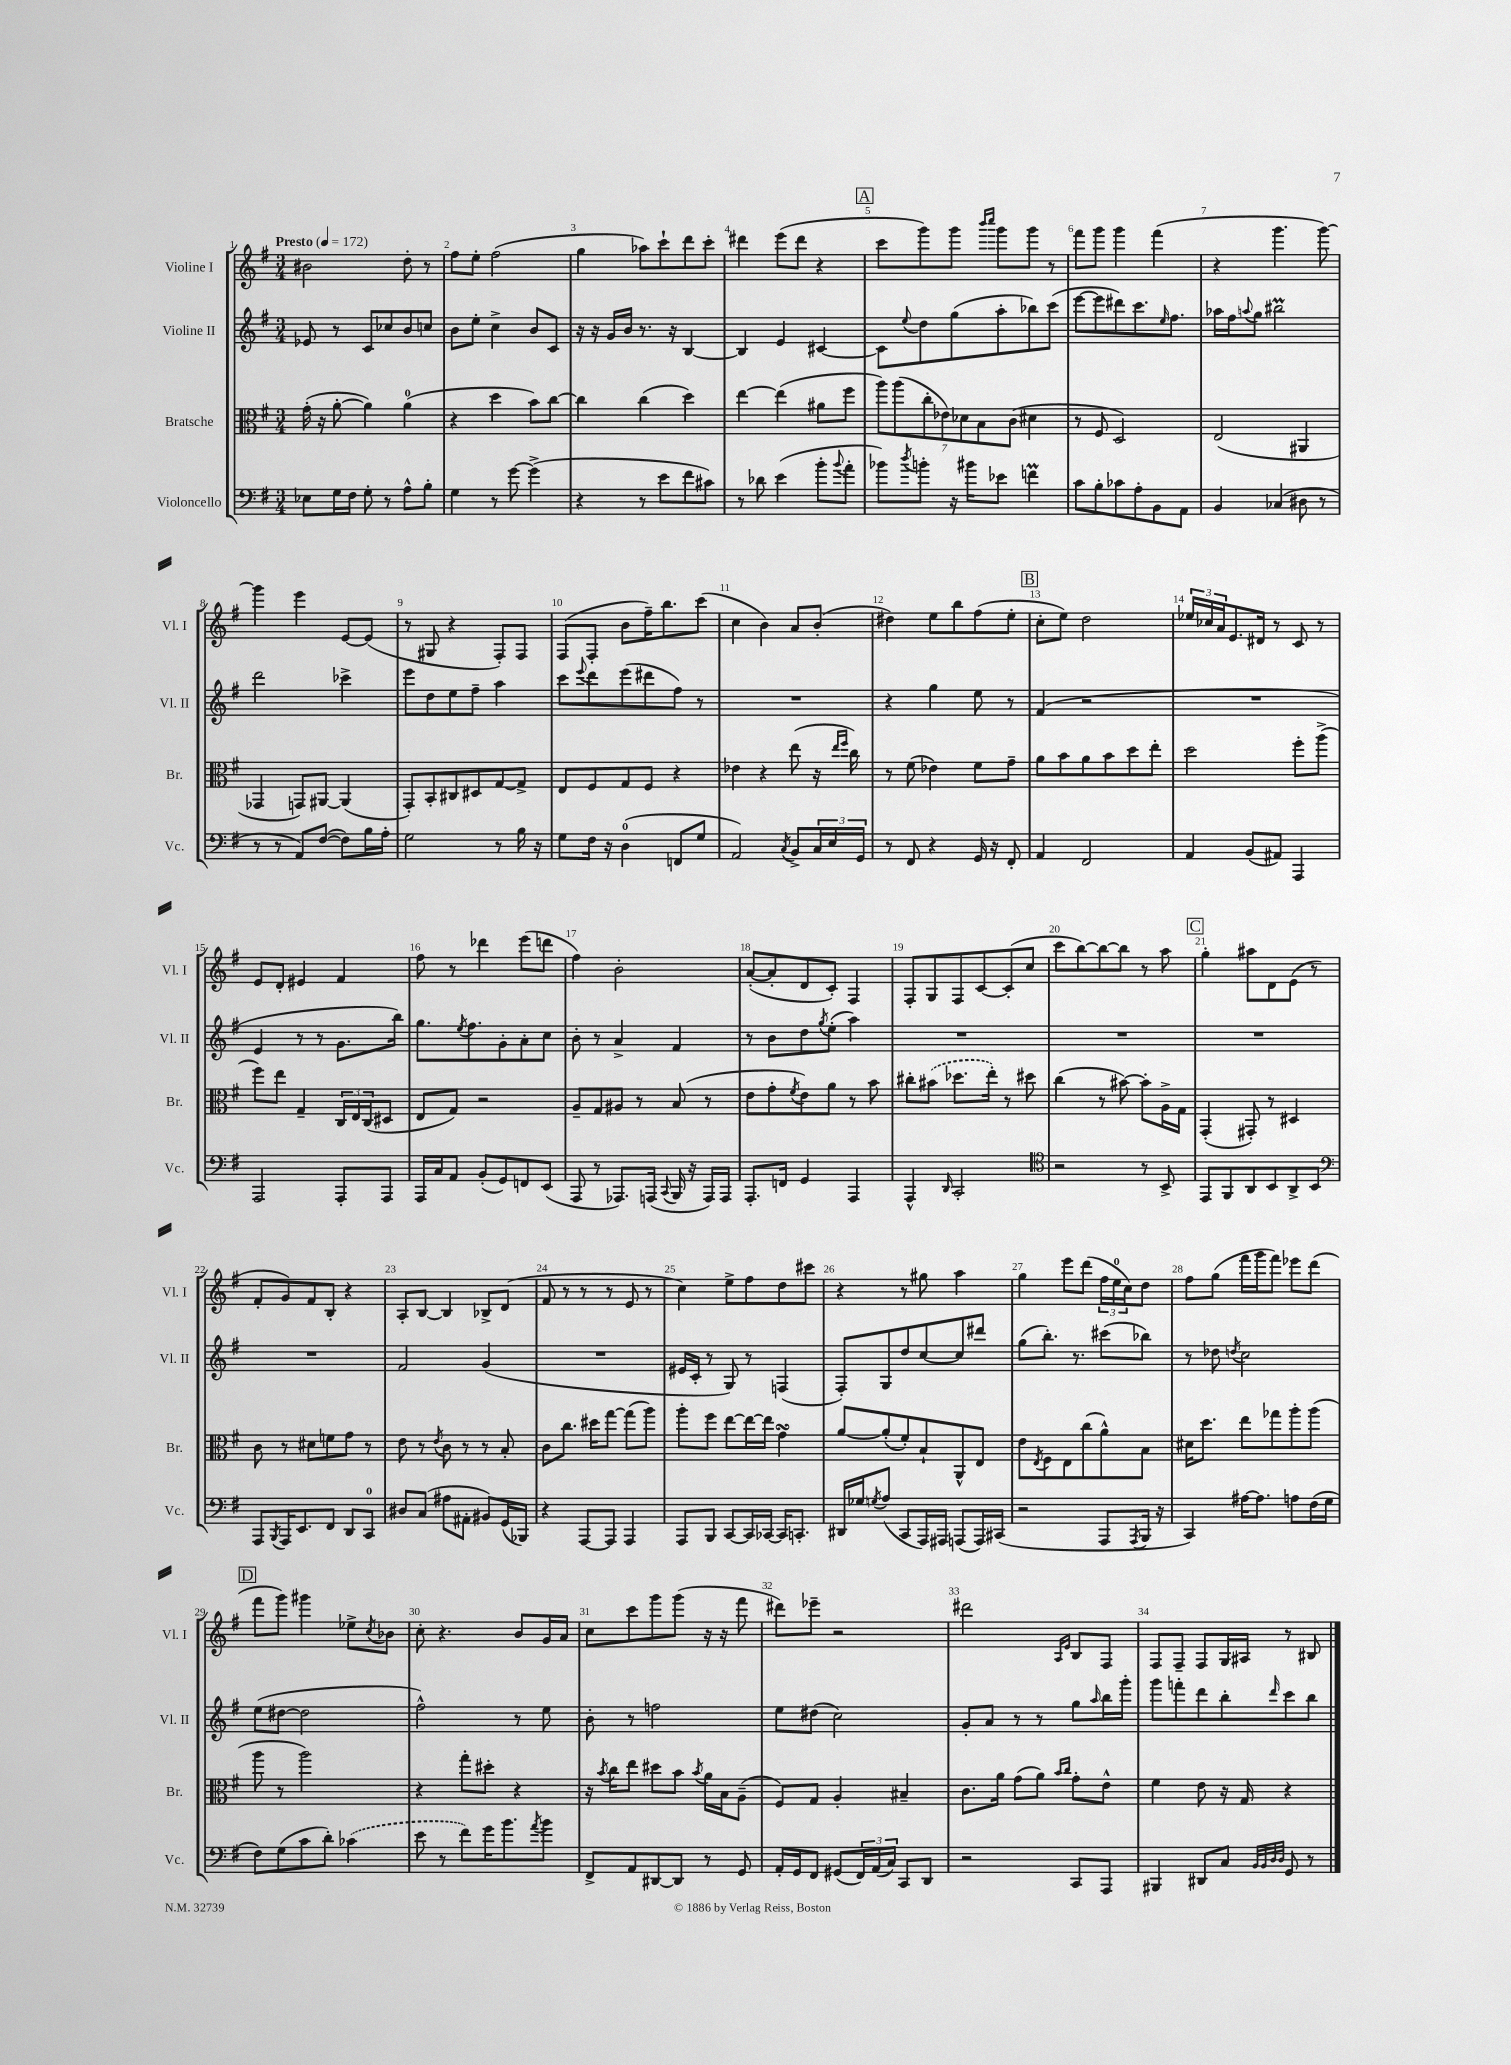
<<
\new StaffGroup <<
\new Staff = "s0" \with { instrumentName = "Violine I" shortInstrumentName = "Vl. I" } {
    \clef treble \key g \major \numericTimeSignature \time 3/4 \tempo "Presto" 4 = 172
    bis'2 d''8-. r8 |
    fis''8 e''8-. fis''2( |
    g''4 aes''8) c'''8-! d'''8 c'''8-. |
    dis'''4 e'''8( dis'''8 r4 |
    \mark \markup { \box "A" } c'''8 g'''8) g'''8 \grace { b'''16 c''''16 } g'''8 g'''8 r8 |
    fis'''8 g'''8 g'''4 fis'''4( |
    r4 g'''4. g'''8~) |
    g'''4 e'''4 e'8~ e'8( |
    r8 gis8 r4 fis8-.) fis8 |
    fis8( fis8-. b'8 fis''16--) b''8. c'''8( |
    c''4 b'4) a'8 b'8-.( |
    dis''4) e''8 b''8 fis''8( e''8-. |
    \mark \markup { \box "B" } c''8-. e''8) d''2 |
    \tuplet 3/2 { ees''16 ces''16 a'16 } e'8. dis'16 r8 c'8 r8 |
    e'8 d'8-. eis'4 fis'4 |
    fis''8 r8 des'''4 e'''8( d'''8 |
    fis''4) b'2-. |
    a'8~-.( a'8-. d'8 c'8-.) fis4 |
    fis8-. g8 fis8 c'8~ c'8-.( c''8 |
    c'''8 b''8~) b''8~ b''8 r8 a''8 |
    \mark \markup { \box "C" } g''4-. ais''8 d'8 e'8( r8 |
    fis'8-. g'8) fis'8 b8-. r4 |
    a8-. b8~ b4 bes8-> d'8( |
    fis'8 r8 r8 r8 e'8 r8 |
    c''4) e''8-> fis''8 d''8 cis'''8 |
    r4 r8 gis''8 a''4 |
    g''4 e'''8 d'''8( \tuplet 3/2 { fis''16 e''16-0 c''16) } d''8 |
    fis''8 g''8( fis'''16 g'''16 fis'''8) ees'''8 d'''8( |
    \mark \markup { \box "D" } fis'''8 g'''8) gis'''4 ees''8-> \acciaccatura { c''8 } bes'8 |
    c''8-. r4. b'8 g'16 a'16 |
    c''8 c'''8 g'''8 g'''8( r16 r16 fis'''8 |
    dis'''8) ees'''8-- r2 |
    dis'''2 \grace { a16 e'16 } b8 fis8 |
    fis8 fis8-- fis8 g16 ais16 r8 bis8 \bar "|." |
}
\new Staff = "s1" \with { instrumentName = "Violine II" shortInstrumentName = "Vl. II" } {
    \clef treble \key g \major \numericTimeSignature \time 3/4
    ees'8 r8 c'8 ces''8 b'8 c''8 |
    b'8 e''8-. c''4-> b'8 c'8 |
    r16 r16 g'16 b'16 r8. r16 b4~ |
    b4 e'4 cis'4~ |
    \mark \markup { \box "A" } cis'8 \appoggiatura { e''8 } d''8 g''8( a''8-. bes''8) c'''8( |
    e'''8~ e'''8 dis'''8) c'''8. \grace { e''16 } fis''8. |
    aes''16 fis''16 \appoggiatura { a''8 } g''8 bis''2\prall |
    d'''2 ces'''4-> |
    e'''8 d''8 e''8 fis''8-- a''4 |
    c'''8 \appoggiatura { e'''8 } d'''8 e'''8( dis'''8 fis''8) r8 |
    R2. |
    r4 g''4 e''8 r8 |
    \mark \markup { \box "B" } fis'4( r2 |
    R2. |
    e'4 r8 r8 g'8. b''16) |
    g''8. \acciaccatura { e''8 } fis''8. g'8-. a'8-. c''8 |
    b'8-. r8 a'4-> fis'4 |
    r8 b'8 d''8 \acciaccatura { g''8 } e''8-.( a''4) |
    R2. |
    R2. |
    \mark \markup { \box "C" } R2. |
    R2. |
    fis'2 g'4( |
    R2. |
    eis'16 c'16-. r8 g8) r8 f4( |
    fis8-.) g8 d''8 c''8~ c''8 dis'''8 |
    g''8( b''8.-.) r8. cis'''8( bes''8) |
    r8 des''8 \acciaccatura { d''8 } c''2 |
    \mark \markup { \box "D" } e''8( dis''8~ dis''2 |
    fis''2-^) r8 e''8 |
    b'8-. r8 f''2 |
    e''8 dis''8( c''2) |
    g'8-. a'8 r8 r8 g''8 \grace { a''16 } b''16 g'''16-. |
    g'''8 f'''8-. d'''8 b''8-. \grace { d'''16 } c'''8 b''8 \bar "|." |
}
\new Staff = "s2" \with { instrumentName = "Bratsche" shortInstrumentName = "Br." } {
    \clef alto \key g \major \numericTimeSignature \time 3/4
    g'16-.( r16 a'8~-. a'4) a'4-0( |
    r4 d''4 b'8) c''8~ |
    c''4 c''4( d''4) |
    e''4~ e''4( ais'8 fis''8 |
    \mark \markup { \box "A" } \tuplet 7/4 { a''8) a''8( c''8-. ees'8) des'8 b8 c'8( } dis'4 |
    r8 fis8 d2) |
    e2( ais,4 |
    ges,4 g,8) ais,8~ ais,4( |
    g,8-.) b,8-. cis8 dis8 g8~ g8-> |
    e8 fis8 g8 fis8 r4 |
    ees'4 r4 e''8( r16 \grace { e''16 fis''16 } c''16) |
    r8 fis'8( ees'4) fis'8 g'8-- |
    \mark \markup { \box "B" } a'8 b'8 a'8 b'8 d''8 e''8-. |
    d''2 fis''8-. a''8->( |
    fis''8) e''8 g4-- \tuplet 3/2 { c16 e16 c16( } dis8 |
    e8 g8) r2 |
    a8-- g8 ais8 r8 b8( r8 |
    e'8 g'8-. \acciaccatura { fis'8 } e'8) a'8 r8 b'8 |
    cis''8-. \once \slurDashed bis'8( des''8. e''16-.) r8 dis''8 |
    c''4( r8 bis'8~) bis'8-. a16-> g16 |
    \mark \markup { \box "C" } g,4-.( gis,8-.) r8 dis4 |
    c'8 r8 dis'8 f'8 g'8 r8 |
    e'8 r8 \acciaccatura { e'8 } c'8 r8 r8 b8-. |
    c'8 c''8. dis''16 g''8~ g''8( a''8) |
    a''8-. fis''8 e''8~ e''16~ e''16 g'4\turn |
    a'8~ a'8-.( fis'8-.) b8-! a,8-^ e8 |
    e'8 \acciaccatura { e8 } fis8 e8 c''8( a'8-^) b8 |
    dis'16 d''8. e''8 ges''8 a''8-. a''8( |
    \mark \markup { \box "D" } a''8 r8 a''2) |
    r4 g''8-. dis''8-. r4 |
    r16 \acciaccatura { b'8 } c''16 e''8 dis''8 b'8 \acciaccatura { b'8 } a'16 b16 a8--( |
    fis8) g8 a4-. bis4-- |
    c'8. a'16 g'8( a'8) \grace { b'16 c''16 } g'8-. e'8-^ |
    fis'4 e'8 r16 g16 r4 \bar "|." |
}
\new Staff = "s3" \with { instrumentName = "Violoncello" shortInstrumentName = "Vc." } {
    \clef bass \key g \major \numericTimeSignature \time 3/4
    ees8 g16 fis16 g8-. r8 a8-^ b8-. |
    g4 r8 g'8~ g'4->( |
    r4 r8 e'8 fis'8 cis'8) |
    r8 des'8 e'4( b'8-. \appoggiatura { b'8 } a'8-. |
    \mark \markup { \box "A" } bes'8) \acciaccatura { d''8 } b'8-. r16 bis'16 ees'8 f'4\prall |
    c'8 b8-. ces'8 a8-. b,8 a,8 |
    b,4 ces4( dis8 r8 |
    r8 r8 a,8) fis8~( fis8) b16 a16-. |
    g2 r8 b16 r16 |
    g8 fis16 r16 d4-0( f,8 g8 |
    a,2) \acciaccatura { c8 } b,8-> \tuplet 3/2 { c16 e16 g,16 } |
    r8 fis,8 r4 g,16 r16 fis,8-. |
    \mark \markup { \box "B" } a,4 fis,2 |
    a,4 b,8( ais,8) a,,4 |
    a,,2 a,,8-. a,,8 |
    a,,16 c16 a,8 b,8-.( g,8) f,8 e,8( |
    a,,8 r8 aes,,8.) a,,16( \appoggiatura { c,8 } b,,16 r16 a,,16) a,,16 |
    a,,8.-. f,16 g,4 a,,4 |
    a,,4-^ \grace { d,16 } c,2-. |
    \clef tenor r2 r8 b,8-> |
    \mark \markup { \box "C" } e,8 fis,8 a,8 b,8 a,8-> b,8 |
    \clef bass a,,8 \acciaccatura { b,,8 } a,,16 e,8. fis,8 d,8 c,8-0 |
    dis8 c8( ais8 ais,8-. bis,8) g,16( bes,,16) |
    r4 a,,8~ a,,8 a,,4 |
    a,,8 b,,8 c,8~ c,16 ces,16~ ces,16 c,8.-. |
    dis,16 ges16 \acciaccatura { g8 } a8( c,8 a,,16) ais,,16 a,,8( a,,16) cis,16( |
    r2 a,,8 \acciaccatura { a,,8 } b,,16 r16 |
    c,4) ais16~ ais8. a8 fis16( g16 |
    \mark \markup { \box "D" } fis8) g8( c'8 d'8-.) \once \slurDashed ces'4( |
    e'8 r8 fis'8) g'16 b'8. \acciaccatura { a'8 } b'8 |
    fis,8-> a,8 dis,8~ dis,8 r8 g,8 |
    a,16-. g,16 fis,8 gis,8( \tuplet 3/2 { fis,16) a,16( c16) } c,8 d,8 |
    r2 c,8 a,,8 |
    bis,,4 dis,8 c8 \grace { b,32 b,32 d32 d32 } g,8 r8 \bar "|." |
}
>>
>>
\layout { \context { \Score \override BarNumber.break-visibility = ##(#f #t #t) barNumberVisibility = #all-bar-numbers-visible } }
